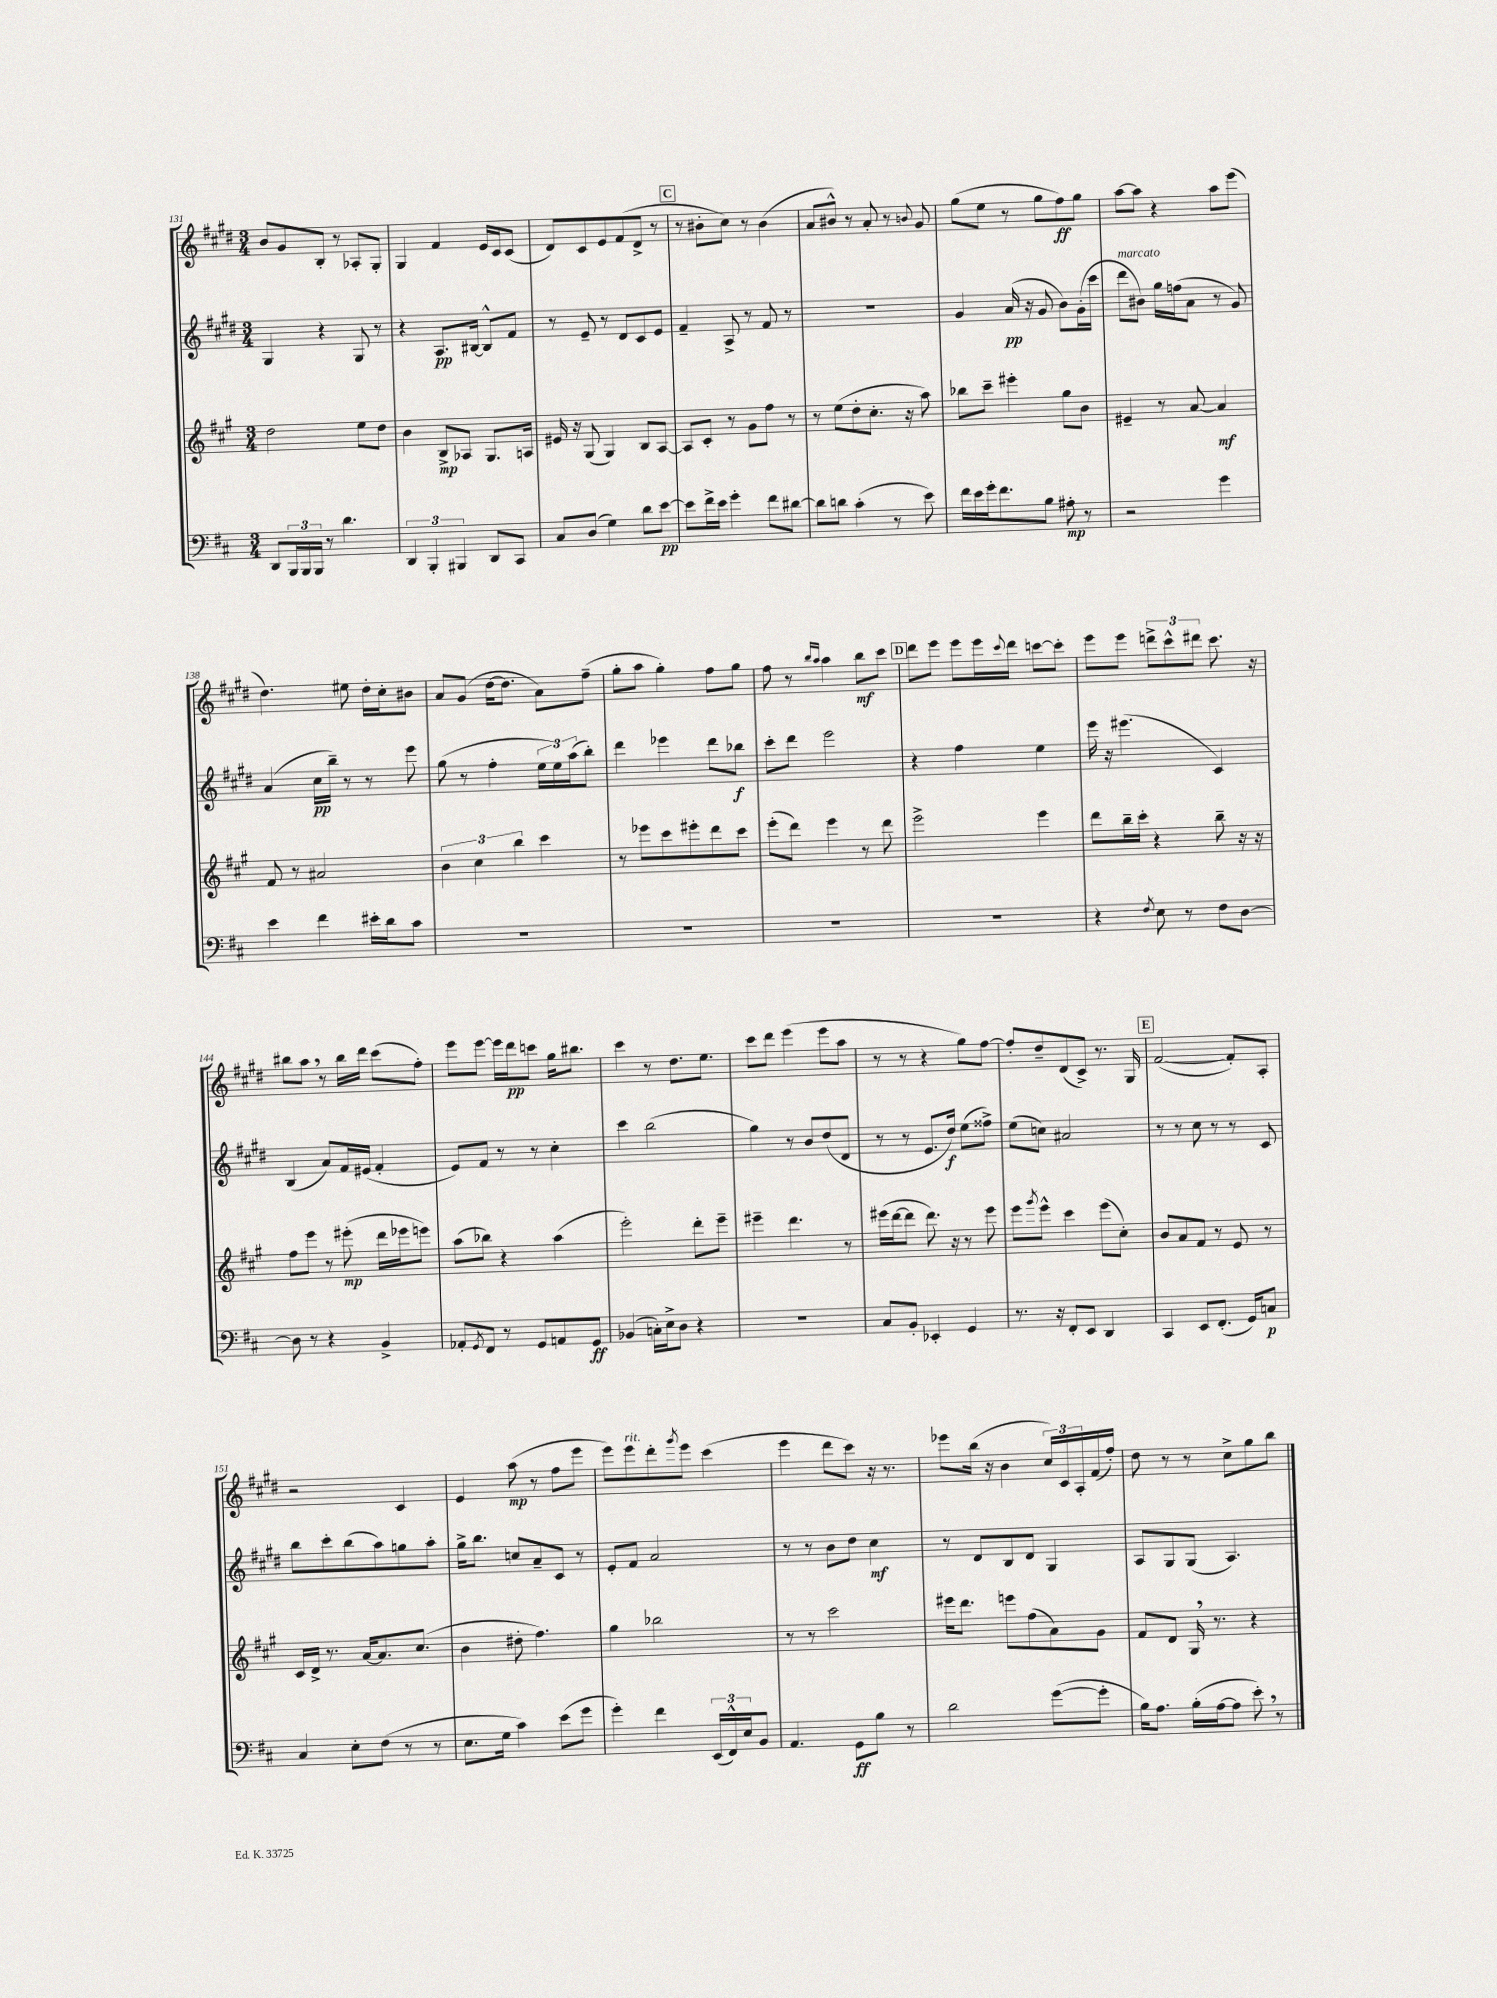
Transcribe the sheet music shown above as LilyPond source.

<<
\new StaffGroup <<
\new Staff = "s0" {
    \clef treble \key e \major \numericTimeSignature \time 3/4
    b'8 gis'8 b8-. r8 aes8-. gis8-. |
    gis4 fis'4 e'16 cis'16 cis'8( |
    dis'8) cis'8 e'8 fis'8( dis'8-> r8 |
    \mark \markup { \box "C" } r8 bis'8-. cis''8) r8 bis'4( |
    a'8 bis'8-^) r8 a'8-. r8 \appoggiatura { b'8 } gis'8 |
    gis''8( e''8 r8 gis''8 fis''8\ff) gis''8 |
    a''8~ a''8 r4 a''8 e'''8( |
    dis''4.) eis''8 dis''16-. cis''16-. bis'8 |
    a'8 gis'8( dis''16~ dis''8. a'8) fis''8--( |
    gis''8-. a''8 gis''4-.) fis''8 gis''8 |
    fis''8 r8 \grace { b''16 a''16 } a''4 b''8\mf cis'''8 |
    \mark \markup { \box "D" } dis'''8 e'''8 e'''8 e'''16 \appoggiatura { cis'''8 } dis'''16 c'''8~ c'''8-. |
    e'''8 e'''8 \tuplet 3/2 { d'''8-> cis'''8-^ dis'''8 } cis'''8. r16 |
    bis''8 a''8 \breathe r8 bis''16 dis'''16 cis'''8( fis''8-.) |
    e'''8 e'''8~ e'''16 dis'''16\pp c'''8 gis''16 bis''8. |
    cis'''4 r8 dis''8. e''8. |
    cis'''8 dis'''8 e'''4( e'''8 a''8 |
    r8 r8 r4 gis''8) fis''8~ |
    fis''8-. dis''8-- dis'8( cis'8->) r8. gis16 |
    \mark \markup { \box "E" } fis'2~( fis'8-.) a8-. |
    r2 cis'4 |
    e'4 a''8\mp( r8 fis''8 e'''8 |
    e'''8) e'''8^\markup { \italic "rit." } dis'''8-. \acciaccatura { gis'''8 } e'''8 cis'''4( |
    e'''4 dis'''8 cis'''8) r16 r8. |
    ees'''8 b''16( r16 b'4 \tuplet 3/2 { cis''16) cis'16 a16-. } fis'16( fis''16-.) |
    dis''8 r8 r8 cis''8-> gis''8 b''8 \bar "|." |
}
\new Staff = "s1" {
    \clef treble \key e \major \numericTimeSignature \time 3/4
    gis4 r4 gis8 r8 |
    r4 a8.\pp bis16~ bis8-^ fis'8 |
    r8 e'8-- r8 dis'8 cis'8 e'8 |
    \mark \markup { \box "C" } fis'4-- a8-> r8 fis'8 r8 |
    R2. |
    gis'4 a'16\pp( r16 gis'8 b'8) gis'16-.( cis'''16 |
    dis'''8^\markup { \italic "marcato" } bis'8) gis''16 f''16( a'8 r8 gis'8) |
    a'4( cis''16\pp b''16--) r8 r8 e'''8 |
    gis''8( r8 fis''4-. \tuplet 3/2 { e''16 e''16) a''16( } b''8-.) |
    dis'''4 ees'''4 dis'''8 bes''8\f |
    cis'''8-. dis'''8 e'''2 |
    \mark \markup { \box "D" } r4 fis''4 e''4 |
    e'''16 r16 eis'''4.( cis'4) |
    b4( a'8) fis'16 eis'16( fis'4-. |
    e'8) fis'8 r8 r8 cis''4-. |
    cis'''4 b''2( |
    gis''4) r8 b'8 dis''8( dis'8 |
    r8 r8 e'8. dis''16\f) e''8( fisis''8->) |
    e''8( c''8) ais'2 |
    \mark \markup { \box "E" } r8 r8 cis''8 r8 r8 cis'8 |
    b''8 cis'''8-. b''8( a''8) g''8 a''8-. |
    gis''16-> b''8. c''8 a'8-- cis'8 r8 |
    e'8-. fis'8 a'2 |
    r8 r8 b'8 dis''8 cis''4\mf |
    r8 dis'8 b8 dis'8 gis4 |
    a8 gis8 gis8( a4.) \bar "|." |
}
\new Staff = "s2" {
    \clef treble \key a \major \numericTimeSignature \time 3/4
    d''2 e''8 d''8 |
    b'4 b8->\mp aes8 gis8. a16 |
    eis'16 r16 gis8( gis4) b8 a8~ |
    \mark \markup { \box "C" } a8 cis'8-. r8 gis'8 fis''8 r8 |
    r8 e''8( d''8-. cis''8.-. r16 a''8) |
    bes''8 cis'''8-- eis'''4-. gis''8 b'8 |
    eis'4-- r8 a'8~ a'4\mf |
    fis'8 r8 ais'2 |
    \tuplet 3/2 { b'4 cis''4 b''4 } cis'''4 |
    r8 ees'''8 cis'''8 eis'''8-. d'''8 cis'''8 |
    e'''8-.( d'''8) e'''4 r8 d'''8 |
    \mark \markup { \box "D" } e'''2-> e'''4 |
    d'''8 b''16-- cis'''16-. r4 b''8-- r16 r16 |
    fis''8 e'''8 r8 eis'''8-.\mp( d'''16 ees'''16 e'''8) |
    a''8( bes''8) r4 a''4( |
    e'''2-.) d'''8-. e'''8-- |
    eis'''4-- d'''4. r8 |
    eis'''16( d'''16~ d'''8 d'''8.) r16 r8 eis'''8 |
    e'''8 \acciaccatura { gis'''8 } e'''8-^ cis'''4 e'''8( cis''8-.) |
    \mark \markup { \box "E" } b'8 a'8 fis'8 r8 e'8 r8 |
    cis'16 d'16-> r8. a'16~ a'8. cis''8.( |
    b'4 dis''8-. fis''4.) |
    gis''4 bes''2 |
    r8 r8 cis'''2 |
    eis'''16 d'''8. e'''8 fis''8( a'8) gis'8 |
    fis'8 d'8 gis16 \breathe r8. r4 \bar "|." |
}
\new Staff = "s3" {
    \clef bass \key d \major \numericTimeSignature \time 3/4
    d,8 \tuplet 3/2 { b,,16 b,,16 b,,16 } r8 d'4. |
    \tuplet 3/2 { d,4 b,,4-. bis,,4 } d,8 cis,8 |
    cis8 d8( g4) d'8 e'8~\pp |
    \mark \markup { \box "C" } e'8 fis'16-> e'16 g'4-. fis'8 dis'8~ |
    dis'8 d'8 cis'4-.( r8 e'8) |
    fis'16 e'16 g'16-. fis'8. b8 ais8-.\mp r8 |
    r2 g'4 |
    e'4 fis'4 eis'16-. d'16 cis'8 |
    R2. |
    R2. |
    R2. |
    \mark \markup { \box "D" } R2. |
    r4 \acciaccatura { fis8 } e8 r8 fis8 d8~ |
    d8 r8 r4 b,4-> |
    aes,8-. \acciaccatura { g,8 } fis,8 r8 g,8 a,8 g,8\ff |
    bes,4( c16-.) e16-> d8 r4 |
    R2. |
    cis8 b,8-. ees,4-. g,4 |
    r8. r16 fis,8-. e,8 d,4 |
    \mark \markup { \box "E" } cis,4 e,8 fis,8.-.( g,16) c8\p |
    cis4 e8-. fis8( r8 r8 |
    e8. g16 cis'4) e'8( g'8 |
    g'4-.) fis'4 \tuplet 3/2 { e,16( fis,16-^) e16 } b,8 |
    a,4. g,8\ff b8 r8 |
    d'2 g'8~( g'8-. |
    b16) a8. b16-.( a16~ a8 e'8-.) \breathe r8 \bar "|." |
}
>>
>>
\layout { \context { \Score currentBarNumber = #131 } }
